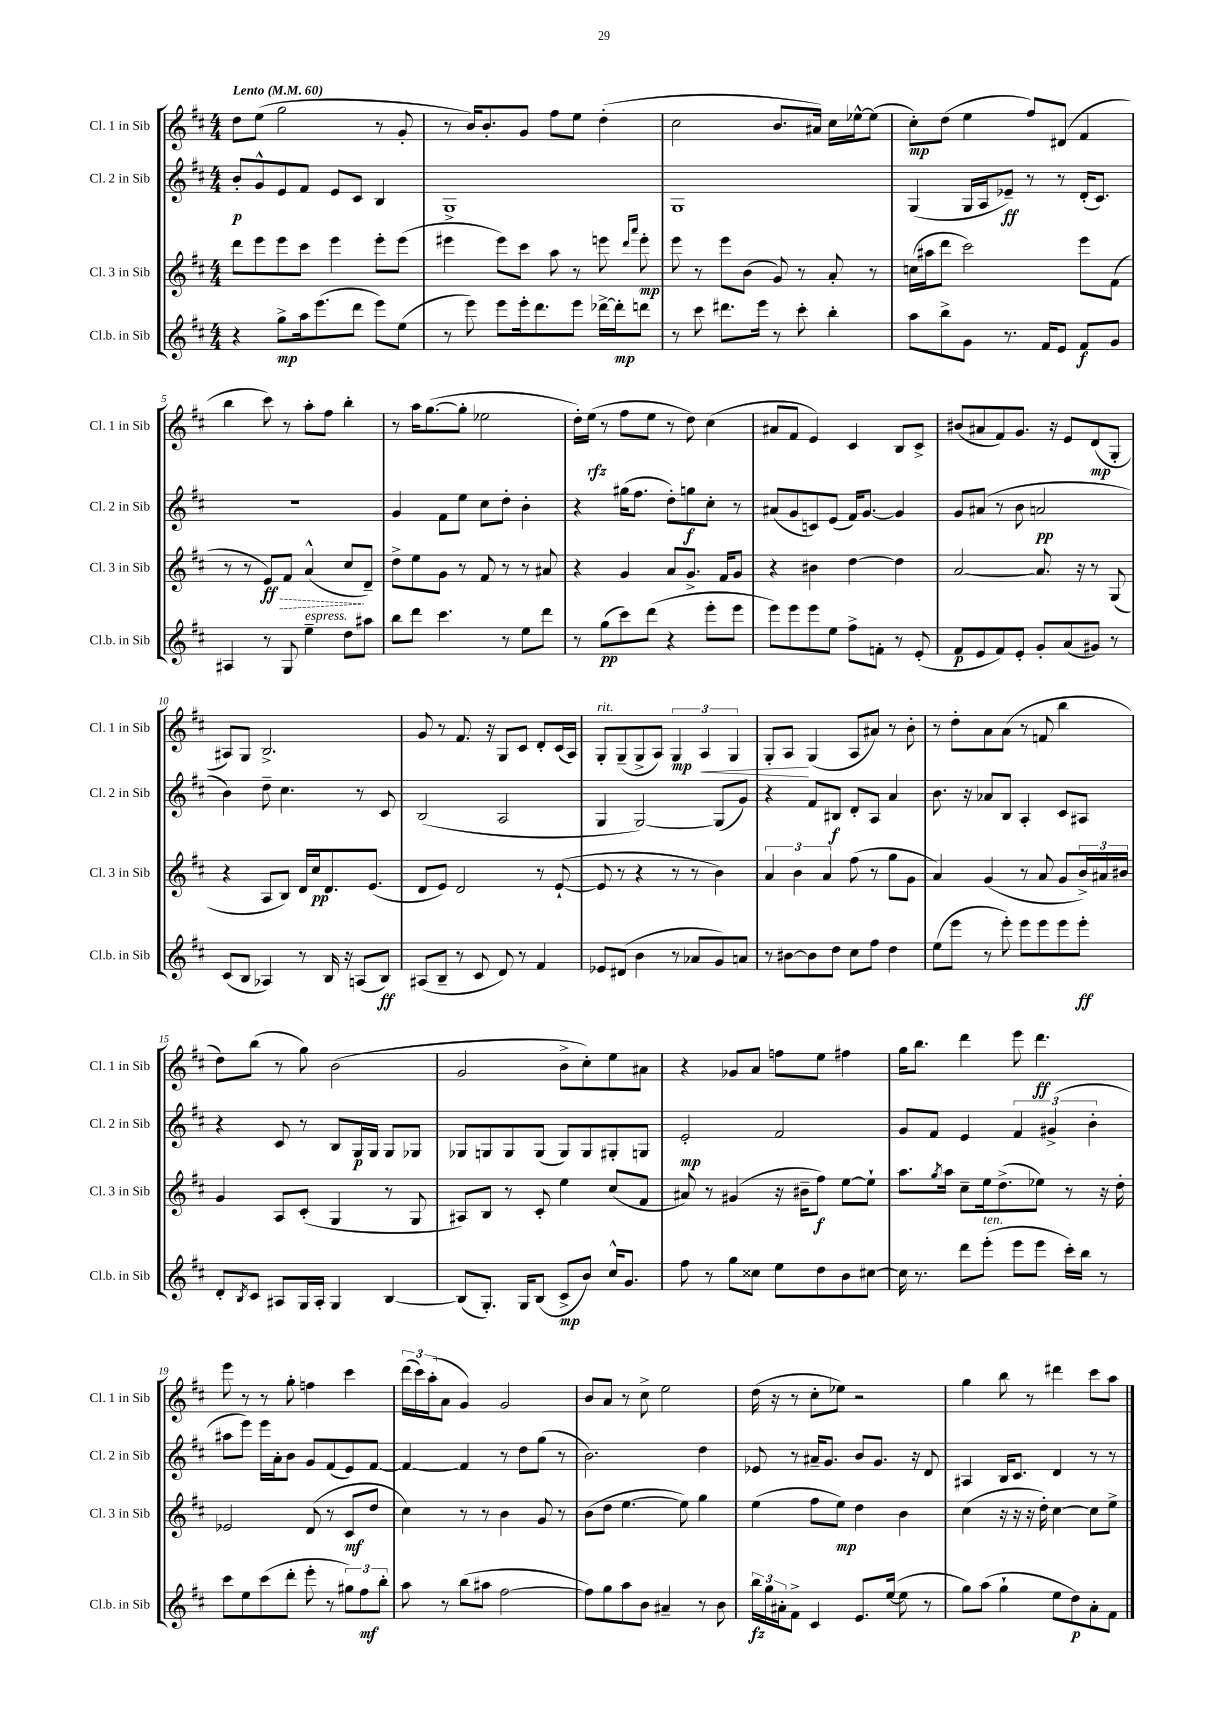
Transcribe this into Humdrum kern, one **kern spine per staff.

**kern	**kern	**kern	**kern
*staff4	*staff3	*staff2	*staff1
*clefG2	*clefG2	*clefG2	*clefG2
*k[f#c#]	*k[f#c#]	*k[f#c#]	*k[f#c#]
*M4/4	*M4/4	*M4/4	*M4/4
*MM60	*MM60	*MM60	*MM60
4r	8ddd\L	8b'/L	8dd\L
.	8eee\	8g^^/	(8ee\J
8gg^\L	8eee\	8e/	2gg\
16aa\k	8ccc#\J	8f#/J	.
(8.eee\	.	.	.
.	4eee\	8e/L	.
8ddd\J	.	8c#/J	.
8eee\L)	8eee'\L	4B/	8r
(8ee\J	(8eee\J	.	8g'/
=	=	=	=
8r	4eee#\	1G^	8r
8eee\)	.	.	16b/LK)
.	.	.	8.b'/
8eee\L	8eee#\L)	.	.
16eee'\k	8ccc#\J	.	8g/J
8.ddd\	.	.	.
.	8aa\	.	8ff#\L
8eee\J	8r	.	8ee\J
[16ddd-^\LL	8eee\	.	(4dd'\
16ddd-'\]J	.	.	.
.	16qqddd/LL	.	.
.	16qqaaa/JJ	.	.
8ddd\J	8eee'\	.	.
=	=	=	=
8r	8eee\	1G	2cc#\
8ccc#\	8r	.	.
8.ddd#\L	8eee\L	.	.
.	(8b\J	.	.
16eee\Jk	.	.	.
8r	8g/)	.	8.b/L
8ccc#'\	8r	.	.
.	.	.	16a#/Jk)
4bb'\	8a'/	.	16cc#\LL
.	.	.	[16ee-^^\J
.	8r	.	(8ee-\]J
=	=	=	=
8aa\L	(16cc\LL	(4G/	8cc#'\L)
.	16aa#\J	.	.
8bb^\	8ddd\J	.	(8dd\J
8g\J	2ccc#\)	16G/LL	4ee\
.	.	16A/J	.
8.r	.	8e-~/J)	.
.	.	8r	8ff#/L)
16f#/LK	.	.	.
8e/J	.	8r	(8d#/J
8f#/L	8eee\L	(16d'/LK	4f#/
.	.	8.c#/J)	.
8g/J	(8f#\J	.	.
=	=	=	=
4A#/	8r	1r	4bb\
.	8r	.	.
8r	8e/L)	.	8ccc#\)
8G/	8f#/J	.	8r
4ee~\	(4a^^/	.	8aa'\L
.	.	.	8ff#\J
8dd\L	8cc#/L	.	4bb'\
8aa#\J	8d~/J)	.	.
=	=	=	=
8bb\L	8dd^\L	4g/	8r
8ddd\J	8ee\	.	16aa\LK
.	.	.	([8.gg\
4.ccc#\	8g\J	8f#\L	.
.	8r	8ee\J	8gg'\]J
.	8f#/	8cc#\L	2ee-\
8r	8r	8dd'\J	.
8ee\L	8r	4b'\	.
8ddd\J	8a#/	.	.
=	=	=	=
8r	4r	4r	16dd'\LL)
.	.	.	(16ee\JJ
(8gg\L	.	.	8r
8ccc#\)	4g/	(16gg#\LK	8ff#\L
.	.	8.ff#\J	.
(8ddd\J	.	.	8ee\J
4r	8a/L	8dd'\L)	8r
.	8.g^/J	8gg\	8dd\)
8eee'\L	.	8cc#'\J	(4cc#\
.	16f#/LK	.	.
8eee\J	8g/J	8r	.
=	=	=	=
8eee\L)	4r	(8a#/L	8a#/L
8eee\	.	8g/	8f#/J
8eee\	4b#\	8c/)	4e/)
8ee\J	.	(8e/J	.
8ff#^\L	[4dd\	16f#/LK)	4c#/
.	.	[8.g/J	.
8f'\J	.	.	.
8r	4dd\]	4g/]	8B/L
(8e'/	.	.	8c#^/J
=	=	=	=
8f#/L	[2a/	8g/L	(8b#/L
8e/	.	(8a#/J	8a#/
8f#/)	.	8r	8f#/)
8e'/J	.	8b\	8.g/J
8g'/L	8.a/]	2a/	.
.	.	.	16r
(8a/	.	.	8e/L
.	16r	.	.
8g#/J)	8r	.	(8d/
8r	(8G/	.	8G'/J
=	=	=	=
(8c#/L	4r	4b\)	8A#/L)
8B/J	.	.	8G/J
4A-/)	8A/L	8dd~\	2.B^/
.	8B/J)	4.cc#\	.
8r	16d/LL	.	.
.	16cc#/J	.	.
16B/	8.d/	.	.
16r	.	.	.
(8A/L	.	8r	.
.	(8.e/J	.	.
8B/J)	.	8c#/	.
=	=	=	=
(8A#/L	8d/L	(2B/	8g/
8B~/J	8e/J)	.	8r
8r	2d/	.	8.f#/
8c#/	.	.	.
.	.	.	16r
8d/)	.	2A/	8G/L
8r	.	.	8c#/J
4f#/	8r	.	8d'/L
.	([8e`/	.	(16c#/L
.	.	.	16A/JJ)
=	=	=	=
8e-/L	8e/]	4G/	8G'/L
(8d#/J	8r	.	(8G~/
4b\	4r	[2G/)	8G^/
.	.	.	8A/J)
8r	8r	.	6G/
8a-/L	8r	.	.
.	.	.	6A/
8g/)	4b\)	(8G/]L	.
.	.	.	6G/
8a/J	.	8g/J)	.
=	=	=	=
8r	6a/	4r	8G'/L
[8b#\L	.	.	8A/J
.	6b\	.	.
8b#\]	.	8f#/L	(4G/
.	6a/	.	.
8dd\J	.	8B#/J	.
8cc#\L	(8ff#\	8d'/L	8A/L
8ff#\J	8r	8A/J	8a#/J)
4dd\	8gg\L	4a/	8r
.	8g\J	.	8b'\
=	=	=	=
(8ee\L	4a/)	8.b\	8r
8eee\J	.	.	8dd'\L
.	.	16r	.
8r	(4g/	8a-/L	8a\
8eee'\)	.	8B/J	(8a\J
8eee\L	8r	4A'/	8r
8eee\	8a/	.	8f/
8eee\	8g/L	8c#/L	4bb\
8eee'\J	24b^/L)	8A#/J	.
.	24a#/	.	.
.	24b#/JJ	.	.
=	=	=	=
8d'/L	4g/	4r	8dd\L)
8qB/	.	.	.
8c#/J	.	.	(8bb\J
8A#/L	8A/L	8c#/	8r
16G/L	(8c#'/J	8r	8gg\)
16A#'/JJ	.	.	.
4G/	4G/	8B/L	(2b\
.	.	16G/L	.
.	.	16G/JJ	.
[4B/	8r	8G/L	.
.	8G/	8G-/J	.
=	=	=	=
(8B/]L	8A#/L)	8G-/L	2g/
8.G'/J)	8B/J	8G/	.
.	8r	8G/	.
16G/LK	.	.	.
(8B/J	8c#'/	(8G/J	.
8c#^/L	4ee\	8G/L)	8b^\L
8b/J)	.	8G/	8cc#'\)
16cc#^^/LK	(8cc#/L	8G#'/	8ee\
8.g/J	.	.	.
.	8f#/J	8G/J	8a#\J
=	=	=	=
8ff#\	8a#/)	2e'/	4r
8r	8r	.	.
8gg\L	(4g#/	.	8g-/L
8cc##\J	.	.	8a/J
8ee\L	16r	2f#/	8ff\L
.	16b#~\LK	.	.
8dd\	8ff#\J)	.	8ee\J
8b\	[8ee\L	.	4ff#\
[8cc#\J	8ee`\]J	.	.
=	=	=	=
16cc#\]	8.aa\L	8g/L	16gg\LK
8.r	.	.	8.bb\J
.	.	8f#/J	.
.	8qgg/	.	.
.	16aa\Jk	.	.
8ddd\L	8cc#~\L	4e/	4ddd\
(8eee'\J	16ee\k	.	.
.	(8.dd^\	.	.
8eee\L	.	6f#/	8eee\
8eee\J	8ee-\J)	.	4.ddd\
.	.	(6g#^/	.
16ccc#'\LL)	8r	.	.
16bb\JJ	.	.	.
.	.	6b'\	.
8r	16r	.	.
.	16dd'\	.	.
=	=	=	=
8ccc#\L	2e-/	8aa#\L	8eee\
8ee\	.	8eee\J)	8r
(8ccc#\	.	16eee\LL	8r
.	.	16a'\J	.
8ddd'\J	.	8b\J	8gg'\
8eee'\	(8d/	8g/L	4ff\
8r	8r	(8f#/	.
12gg#\L)	8c#/L	8e/)	4ccc#\
12ff#\	.	.	.
.	8dd/J	[8f#/J	.
12bb'\J	.	.	.
=	=	=	=
8aa\	4cc#\)	4f#/_	(24ddd\LL
.	.	.	24ccc#\)
.	.	.	(24aa'\J
8r	.	.	8a\J
(8bb\L	8r	4f#/]	4g/)
8aa#\J	8r	.	.
[2ff#\	4b\	8r	2g/
.	.	8dd\L	.
.	8g/	(8gg\J	.
.	8r	8r	.
=	=	=	=
8ff#\]L)	(8b\L	2.b\)	8b/L
8gg\	8dd\J	.	8a/J
8aa\	[4.ee\	.	8r
8b\J	.	.	8cc#^\
4a#~/	.	.	2ee\
.	8ee\])	.	.
8r	4gg\	4dd\	.
8b\	.	.	.
=	=	=	=
24bb\LL	(4ee\	8e-/	(16dd\
24gg\	.	.	.
.	.	.	16r
24a#'\J	.	.	.
8f#^\J	.	8r	8r
4c#/	8ff#\L	16a#~/LK	8cc#'\L
.	.	8.g/J	.
.	8ee\J)	.	8ee-\J)
8.e/L	4dd\	8b/L	2r
.	.	8.g/J	.
([16ee/Jk	.	.	.
8ee\]	4b\	.	.
.	.	16r	.
8r	.	8d/	.
=	=	=	=
8gg\L)	(4cc#\	4A#/	4gg\
(8aa\J	.	.	.
4gg`\	16r	16B/LK	8bb\
.	16r	8.c#/J	.
.	16r	.	8r
.	16dd'\)	.	.
8ee\L	[4cc#\	4d/	4ddd#\
8dd\)	.	.	.
8a'\	8cc#\]L	8r	8ccc#\L
8f#\J	8ee^\J	8r	8aa\J
==	==	==	==
*-	*-	*-	*-
